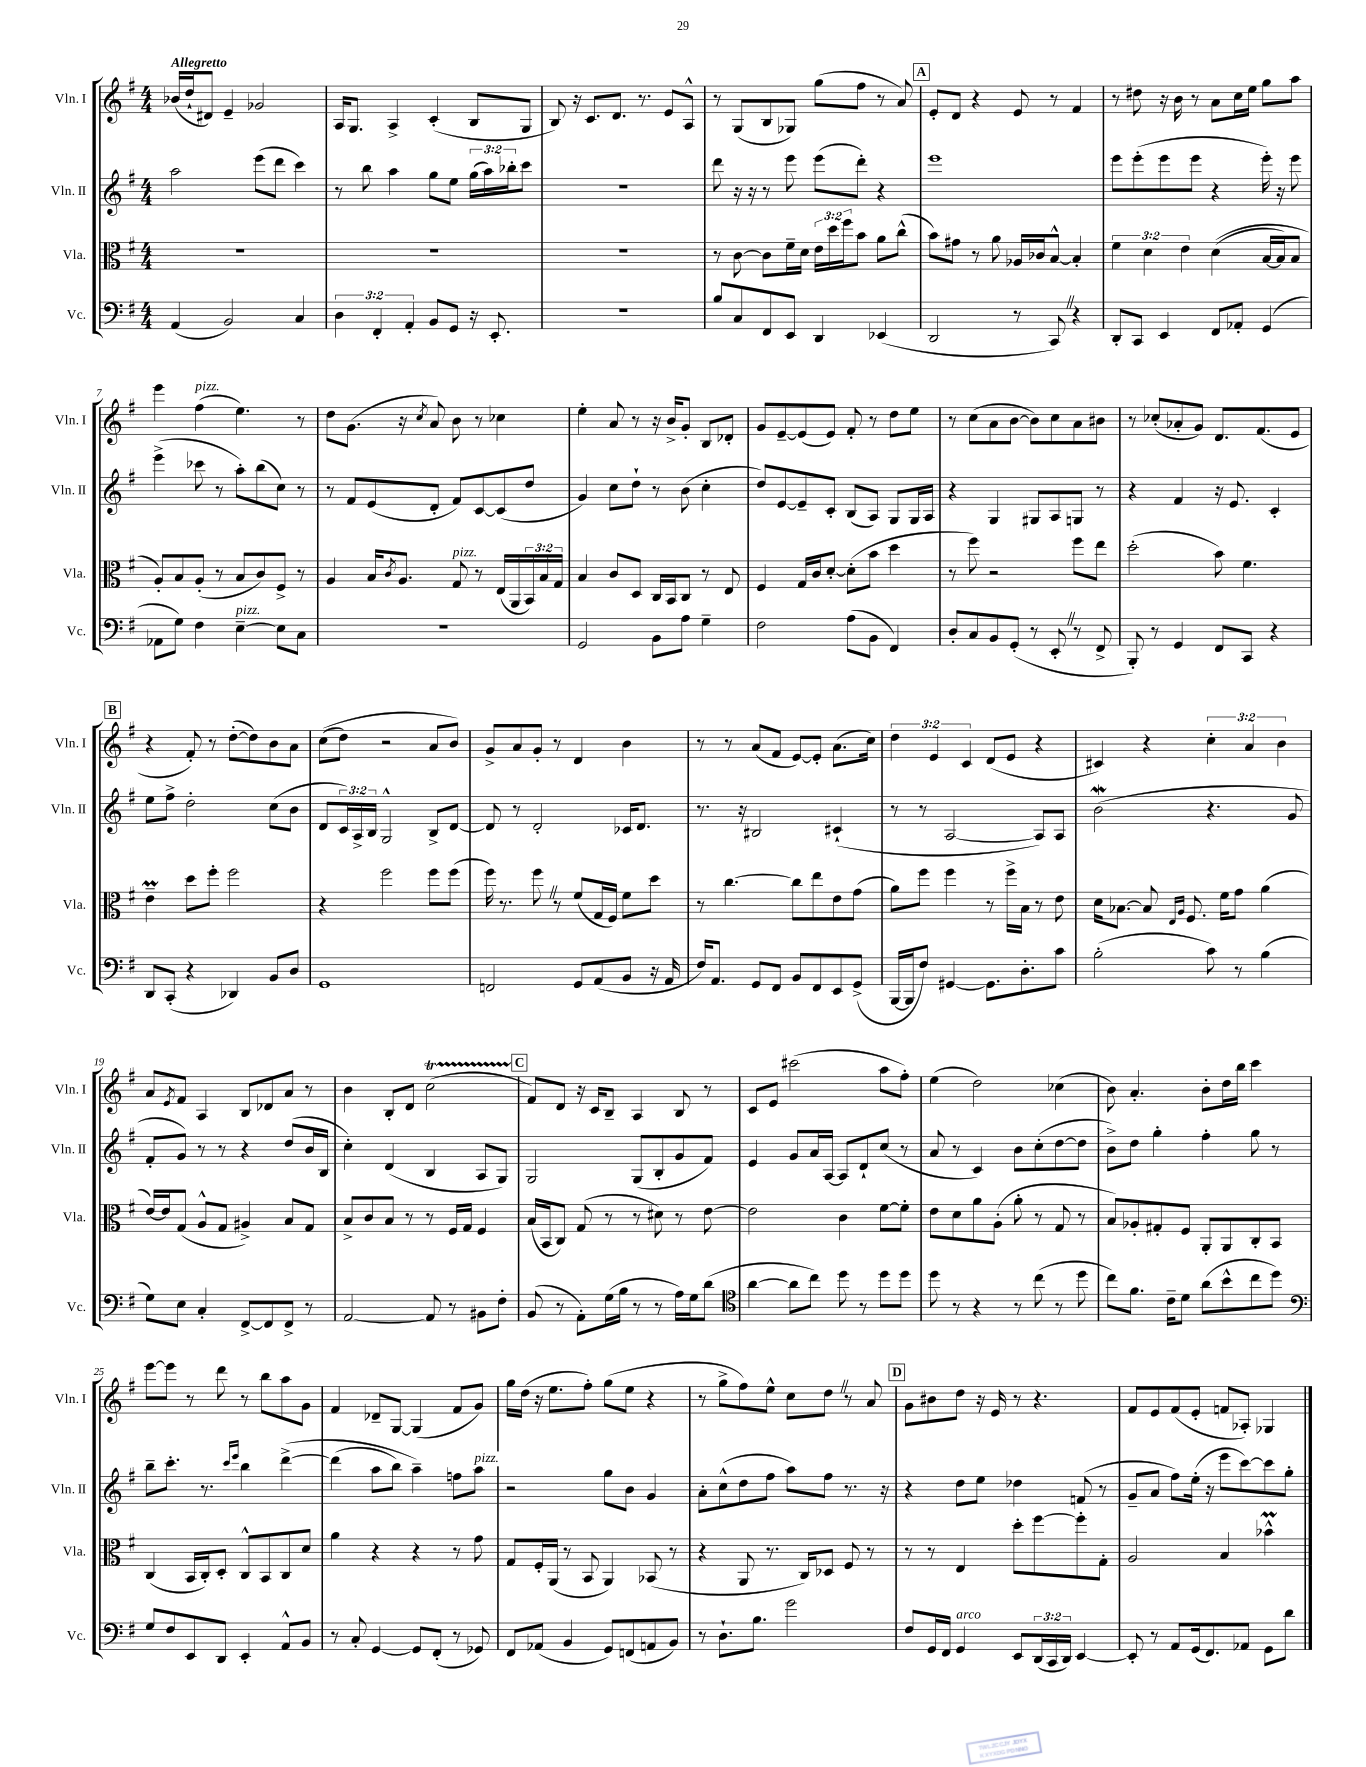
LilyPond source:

<<
\new StaffGroup <<
\new Staff = "s0" \with { instrumentName = "Vln. I" shortInstrumentName = "Vln. I" } {
    \clef treble \key g \major \numericTimeSignature \time 4/4 \override Staff.TupletNumber.text = #tuplet-number::calc-fraction-text \tempo "Allegretto"
    bes'16( d''16-! dis'8) e'4-- ges'2 |
    a16 g8. a4-> c'4-.( b8 g8 |
    b8) r16 c'8. d'8. r8. e'8 a8-^ |
    r8 g8( b8 ges8) g''8( fis''8 r8 a'8) |
    \mark \markup { \box "A" } e'8-. d'8 r4 e'8 r8 fis'4 |
    r8 dis''8 r16 b'16 r8 a'8 c''16 e''16 g''8 a''8 |
    e'''4 fis''4^\markup { \italic "pizz." }( e''4.) r8 |
    d''8 g'8.( r16 \acciaccatura { c''8 } a'8) b'8 r8 ces''4 |
    e''4-. a'8 r8 r16 b'16-> g'8-. b8 des'8-. |
    g'8 e'8~-- e'8( e'8) fis'8-. r8 d''8 e''8 |
    r8 c''8( a'8 b'8~ b'8) c''8 a'8 bis'8 |
    r8 ces''8-.( aes'8-. g'8) d'8. fis'8.( e'8 |
    \mark \markup { \box "B" } r4 fis'8-.) r8 d''8~-.( d''8) b'8 a'8 |
    c''8(\( d''8) r2 a'8 b'8\) |
    g'8-> a'8 g'8-. r8 d'4 b'4 |
    r8 r8 a'8( fis'8 e'8~) e'8-. a'8.( c''16) |
    \tuplet 3/2 { d''4 e'4 c'4 } d'8( e'8 r4 |
    cis'4) r4 \tuplet 3/2 { c''4-. a'4 b'4 } |
    a'8 \acciaccatura { e'8 } fis'8 a4 b8 des'8 a'8 r8 |
    b'4 b8-. d'8 c''2\startTrillSpan( |
    \mark \markup { \box "C" } fis'8\stopTrillSpan) d'8 r16 c'16 b8-- a4 b8 r8 |
    c'8 e'8 cis'''2( a''8 fis''8-.) |
    e''4( d''2) ces''4( |
    b'8) a'4.-. b'8-. d''16 b''16 c'''4 |
    e'''8~ e'''8 r8 d'''8 r8 b''8 a''8 g'8 |
    fis'4 des'8-- g8~ g4( fis'8 g'8) |
    g''16 d''16( r16 e''8. fis''8-.) g''8( e''8 r4 |
    r8 g''8-> fis''8) e''8-^ c''8 d''8 \once \override BreathingSign.text = \markup { \musicglyph "scripts.caesura.straight" } \breathe r8 a'8 |
    \mark \markup { \box "D" } g'8 bis'8 d''8 r16 e'16 r8 r4. |
    fis'8 e'8 fis'8( e'8-. f'8 aes8-.) ges4 \bar "|." |
}
\new Staff = "s1" \with { instrumentName = "Vln. II" shortInstrumentName = "Vln. II" } {
    \clef treble \key g \major \numericTimeSignature \time 4/4 \override Staff.TupletNumber.text = #tuplet-number::calc-fraction-text
    a''2 e'''8( d'''8 c'''4) |
    r8 b''8 a''4 g''8 e''8 \tuplet 3/2 { g''16( a''16) bes''16-. } c'''8 |
    R1 |
    d'''8 r16 r16 r8 e'''8 e'''8( d'''8-.) r4 |
    \mark \markup { \box "A" } e'''1 |
    e'''8 e'''8-.( e'''8 e'''8 r4 e'''16-.) r16 e'''8 |
    e'''4->( ces'''8 r8 a''8-.) b''8( c''8) r8 |
    r8 fis'8 e'8( d'8-. fis'8) c'8~ c'8( d''8 |
    g'4) c''8 d''8-! r8 b'8( c''4-. |
    d''8) e'8~ e'8-- c'8-. b8( a8) g8 g16 a16 |
    r4 g4 gis8 a8 g8 r8 |
    r4 fis'4 r16 e'8. c'4-. |
    \mark \markup { \box "B" } e''8 fis''8-> d''2-. c''8( b'8 |
    d'8 \tuplet 3/2 { c'16) a16-> b16 } g2-^ b8-> d'8~ |
    d'8 r8 d'2-. ces'16 d'8. |
    r8. r16 bis2 cis'4-!( |
    r8 r8 a2~ a8) a8 |
    b'2\mordent( r4. g'8 |
    fis'8-. g'8) r8 r8 r4 d''8( b'16 b16 |
    c''4-.) d'4( b4 a8 g8) |
    \mark \markup { \box "C" } g2 g8( b8-. g'8 fis'8) |
    e'4 g'8 a'16 a16~ a8 d'8-! c''8( r8 |
    a'8 r8 c'4) b'8 c''8-.( d''8~ d''8 |
    b'8->) d''8 g''4-. fis''4-. g''8 r8 |
    b''8-- c'''8.-. r8. \grace { c'''16 e'''16 } b''4 d'''4~->\( |
    d'''4( a''8 b''8) a''4--\) f''8 a''8^\markup { \italic "pizz." } |
    r2 g''8 b'8 g'4 |
    a'8-. c''8-^( d''8 fis''8 a''8) fis''8 r8. r16 |
    \mark \markup { \box "D" } r4 d''8 e''8 des''4 f'8( r8 |
    g'8-- a'8 fis''8) e''16-.( r16 e'''8 c'''8~) c'''8 g''8-. \bar "|." |
}
\new Staff = "s2" \with { instrumentName = "Vla." shortInstrumentName = "Vla." } {
    \clef alto \key g \major \numericTimeSignature \time 4/4 \override Staff.TupletNumber.text = #tuplet-number::calc-fraction-text
    R1 |
    R1 |
    R1 |
    r8 c'8~ c'8 fis'16-- d'16 \tuplet 3/2 { e'16 d''16 fis''16 } b'8 a'8 c''8-^( |
    \mark \markup { \box "A" } b'8) gis'8 r8 a'8 aes16 ces'16 b8~-^ b4-. |
    \tuplet 3/2 { fis'4 d'4 e'4 } d'4(\( b16~ b16) b8 |
    a8-.\) b8 a8-.( r8 b8 c'8) fis8-> r8 |
    a4 b16 \acciaccatura { c'8 } a8. g8^\markup { \italic "pizz." } r8 e16( a,16 \tuplet 3/2 { b,16) b16 g16 } |
    b4 c'8 d8 c16 b,16 c8 r8 e8 |
    fis4 g16 c'16 d'8~-. d'8-.( b'8 d''4 |
    r8 fis''8) r2 fis''8 e''8 |
    d''2-.( b'8) fis'4. |
    \mark \markup { \box "B" } e'4--\prall d''8 fis''8-. fis''2 |
    r4 fis''2 fis''8 fis''8( |
    fis''16) r8. fis''8 \once \override BreathingSign.text = \markup { \musicglyph "scripts.caesura.straight" } \breathe r8 fis'8( g16 fis16) fis'8 d''8 |
    r8 c''4.~ c''8 e''8 e'8 g'8( |
    a'8) fis''8 fis''4 r8 fis''16-> b16 r8 e'8 |
    d'16 bes8.~ bes8 \grace { e16 a16 } fis8. fis'16 g'8 a'4( |
    e'16~) e'16 g8( a8-^ g8 ais4->) b8 g8 |
    b8-> c'8 b8 r8 r8 fis16 g16 fis4 |
    \mark \markup { \box "C" } b16( b,16 c8) g8( r8 r8 dis'8) r8 e'8~ |
    e'2 c'4 fis'8~ fis'8-. |
    e'8 d'8 a'8 a8-.( a'8-. r8 g8 r8 |
    b8) aes8-. gis8-. fis8 a,8-. a,8 c8-. b,8 |
    c4( b,16 c16-.) d8-. c8-^ b,8 c8 d'8 |
    a'4 r4 r4 r8 g'8 |
    g8 fis16-. a,16( r8 b,8 a,4) bes,8( r8 |
    r4 a,8 r8. c16) des8 fis8 r8 |
    \mark \markup { \box "D" } r8 r8 e4 d''8-. fis''8~ fis''8-. g8-. |
    a2 b4 bes'4-^\prall \bar "|." |
}
\new Staff = "s3" \with { instrumentName = "Vc." shortInstrumentName = "Vc." } {
    \clef bass \key g \major \numericTimeSignature \time 4/4 \override Staff.TupletNumber.text = #tuplet-number::calc-fraction-text
    a,4( b,2) c4 |
    \tuplet 3/2 { d4 fis,4-. a,4-. } b,8 g,8 r16 e,8.-. |
    R1 |
    b8 c8 fis,8 e,8 d,4 ees,4( |
    \mark \markup { \box "A" } d,2 r8 c,8) \once \override BreathingSign.text = \markup { \musicglyph "scripts.caesura.straight" } \breathe r4 |
    d,8-. c,8 e,4 fis,8 aes,8-. g,4( |
    aes,8 g8) fis4 e4~--^\markup { \italic "pizz." } e8 c8 |
    R1 |
    g,2 b,8 a8 g4-- |
    fis2 a8( b,8 fis,4) |
    d8-. c8 b,8 g,8-.( r8 e,8-. \once \override BreathingSign.text = \markup { \musicglyph "scripts.caesura.straight" } \breathe r8 fis,8-> |
    b,,8-.) r8 g,4 fis,8 c,8 r4 |
    \mark \markup { \box "B" } d,8 c,8-.( r4 des,4) b,8 d8 |
    g,1 |
    f,2 g,8 a,8( b,8 r16 a,16 |
    fis16) a,8. g,8 fis,8 b,8 fis,8 e,8 g,8->( |
    b,,16~ b,,16 fis8) gis,4~ gis,8. d8.-. c'8 |
    b2-.( c'8) r8 b4( |
    g8) e8 c4-. fis,8~-> fis,8 fis,8-> r8 |
    a,2~ a,8 r8 bis,8 fis8-. |
    \mark \markup { \box "C" } b,8( r8 a,8-.) g16( b16 r8 r8 a16) g16 d'8( |
    \clef tenor a'4~ a'8 c''8) d''8 r8 d''8 d''8 |
    d''8 r8 r4 r8 c''8( r8 d''8 |
    c''8) fis'8. c'16-- d'8 a'8( b'8-^ c''8 d''8) |
    \clef bass g8 fis8 e,8 d,8 e,4-. a,8-^ b,8 |
    r8 c8-. g,4~ g,8 fis,8-.( r8 ges,8) |
    fis,8 aes,8( b,4 g,8) f,8( a,8 b,8) |
    r8 d8.-! b8. g'2 |
    \mark \markup { \box "D" } fis8 g,16 fis,16 g,4^\markup { \italic "arco" } e,8 \tuplet 3/2 { d,16( c,16 d,16) } e,4~ |
    e,8-. r8 a,8 g,16( fis,8.) aes,8 g,8 d'8 \bar "|." |
}
>>
>>
